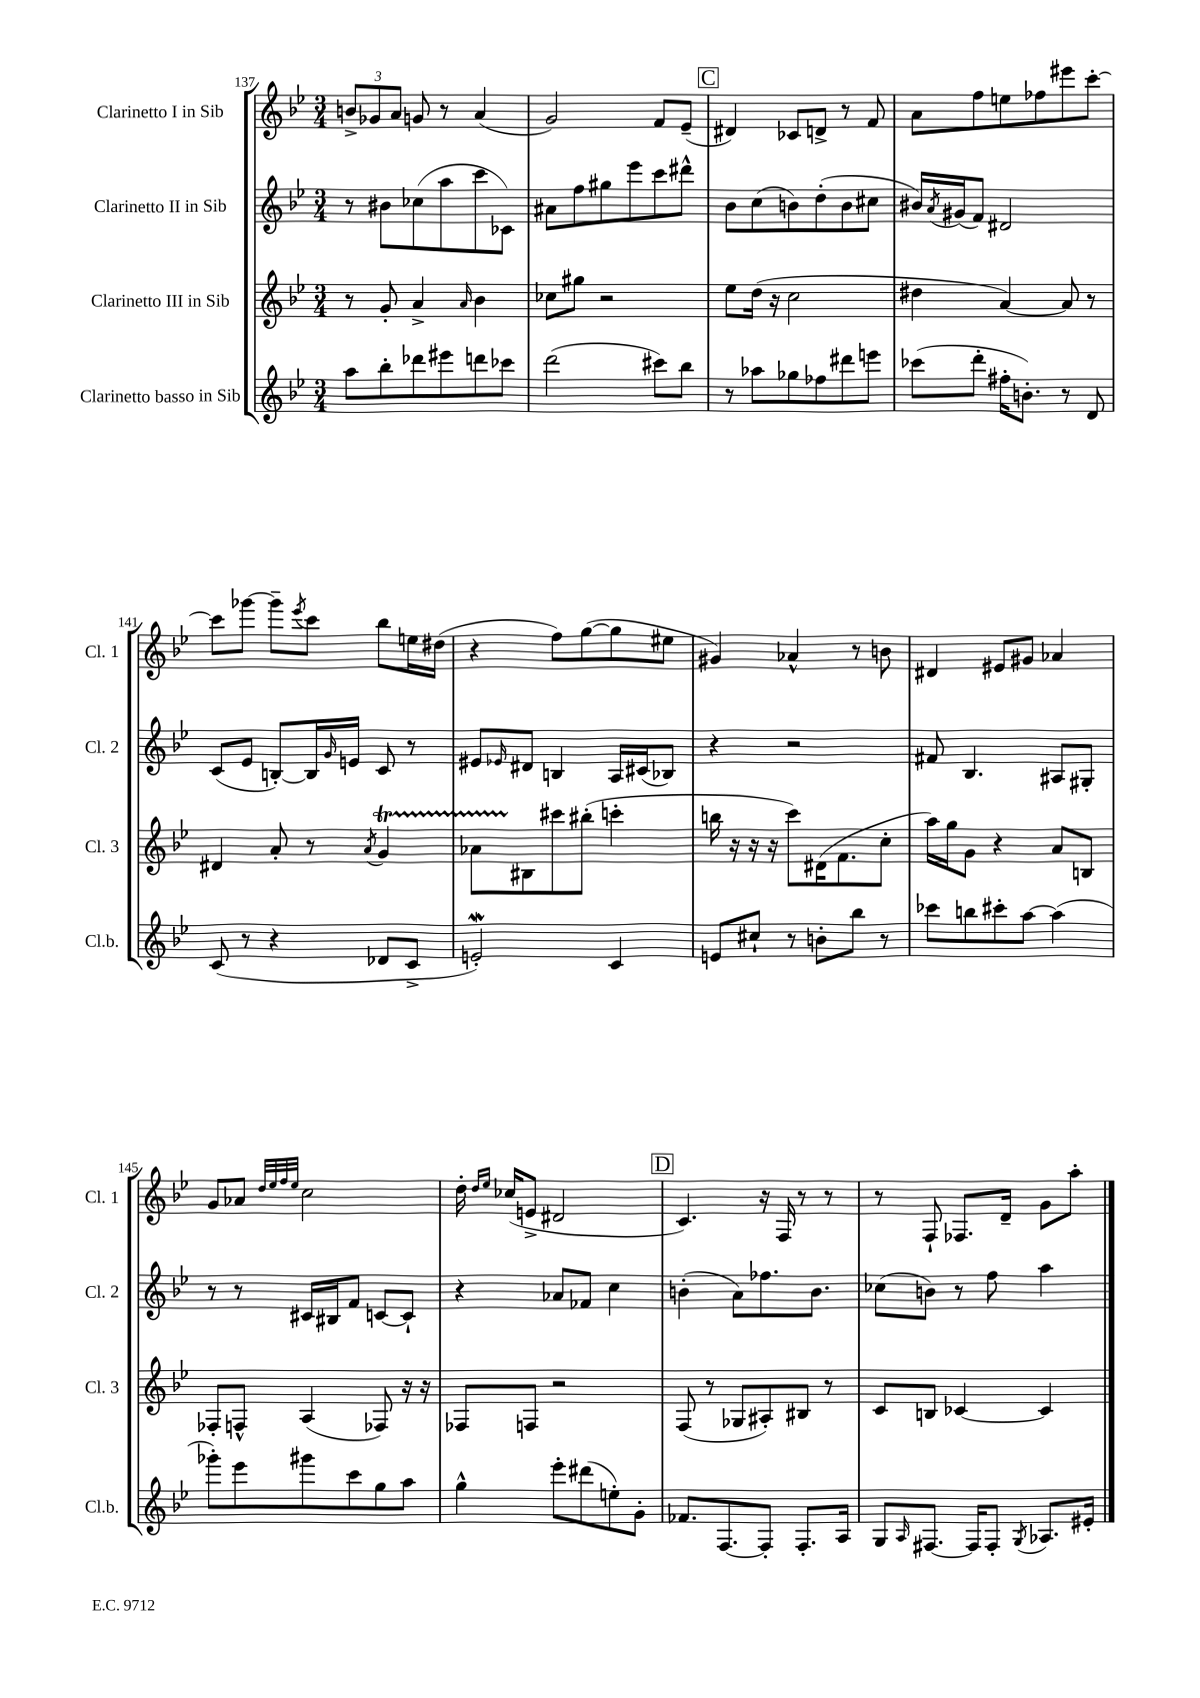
<<
\new StaffGroup <<
\new Staff = "s0" \with { instrumentName = "Clarinetto I in Sib" shortInstrumentName = "Cl. 1" } {
    \clef treble \key bes \major \numericTimeSignature \time 3/4
    \tuplet 3/2 { b'8-> ges'8 a'8 } g'8 r8 a'4( |
    g'2) f'8 ees'8--( |
    \mark \markup { \box "C" } dis'4) ces'8 d'8-> r8 f'8 |
    a'8 f''8 e''8 fes''8 eis'''8 c'''8~-. |
    c'''8 ges'''8~ ges'''8-- \acciaccatura { ees'''8 } c'''8 bes''8 e''16 dis''16( |
    r4 f''8) g''8~( g''8 eis''8 |
    gis'4) aes'4-^ r8 b'8 |
    dis'4 eis'8 gis'8 aes'4 |
    g'8 aes'8 \grace { d''32 ees''32 f''32 ees''32 } c''2 |
    d''16-. \grace { d''16 ees''16 } ces''16( e'8-> dis'2 |
    \mark \markup { \box "D" } c'4.) r16 f16 r8 r8 |
    r8 f8-! fes8. d'16-- g'8 a''8-. \bar "|." |
}
\new Staff = "s1" \with { instrumentName = "Clarinetto II in Sib" shortInstrumentName = "Cl. 2" } {
    \clef treble \key bes \major \numericTimeSignature \time 3/4
    r8 bis'8 ces''8( a''8 c'''8 ces'8) |
    ais'8 f''8 gis''8 ees'''8 c'''8 dis'''8-^ |
    \mark \markup { \box "C" } bes'8 c''8( b'8) d''8-.( b'8 cis''8 |
    bis'16) \acciaccatura { a'8 } gis'16( f'8) dis'2 |
    c'8( ees'8 b8~-.) b16 \grace { g'16 } e'16 c'8 r8 |
    eis'8 \grace { ees'16 } dis'8 b4 a16 cis'16( bes8) |
    r4 r2 |
    fis'8 bes4. ais8 gis8-. |
    r8 r8 cis'16 bis16 f'8 c'8~ c'8-! |
    r4 aes'8 fes'8 c''4 |
    \mark \markup { \box "D" } b'4-.( a'8) fes''8. b'8. |
    ces''8( b'8) r8 f''8 a''4 \bar "|." |
}
\new Staff = "s2" \with { instrumentName = "Clarinetto III in Sib" shortInstrumentName = "Cl. 3" } {
    \clef treble \key bes \major \numericTimeSignature \time 3/4
    r8 g'8-. a'4-> \grace { a'16 } bes'4 |
    ces''8 gis''8 r2 |
    \mark \markup { \box "C" } ees''8 d''16( r16 c''2 |
    dis''4 a'4~) a'8 r8 |
    dis'4 a'8-. r8 \acciaccatura { a'8 } g'4\startTrillSpan |
    aes'8 bis8\stopTrillSpan cis'''8 bis''8-.( c'''4-. |
    b''16 r16 r16 r16 c'''8) dis'16( f'8. c''8-. |
    a''16) g''16 g'8 r4 a'8 b8 |
    fes8-. f8-^ a4( fes8) r16 r16 |
    fes8 f8 r2 |
    \mark \markup { \box "D" } f8( r8 ges8 ais8-.) bis8 r8 |
    c'8 b8 ces'4~ ces'4 \bar "|." |
}
\new Staff = "s3" \with { instrumentName = "Clarinetto basso in Sib" shortInstrumentName = "Cl.b." } {
    \clef treble \key bes \major \numericTimeSignature \time 3/4
    a''8 bes''8-. des'''8 eis'''8 d'''8 ces'''8 |
    d'''2( cis'''8) bes''8 |
    \mark \markup { \box "C" } r8 aes''8 ges''8 fes''8 dis'''8 e'''8 |
    ces'''8( d'''8-. fis''16-. b'8.-.) r8 d'8 |
    c'8( r8 r4 des'8 c'8-> |
    e'2-.\mordent) c'4 |
    e'8 cis''8-! r8 b'8-. bes''8 r8 |
    ces'''8 b''8 cis'''8-. a''8~ a''4( |
    ges'''8-.) ees'''8 gis'''8 c'''8 g''8 a''8 |
    g''4-^ ees'''8-. dis'''8( e''8-.) g'8-. |
    \mark \markup { \box "D" } fes'8. f8.~ f8-. f8.-. a16 |
    g8 \grace { a16 } fis8.~ fis16 fis8-. \acciaccatura { g8 } aes8. eis'16-. \bar "|." |
}
>>
>>
\layout { \context { \Score currentBarNumber = #137 } }
